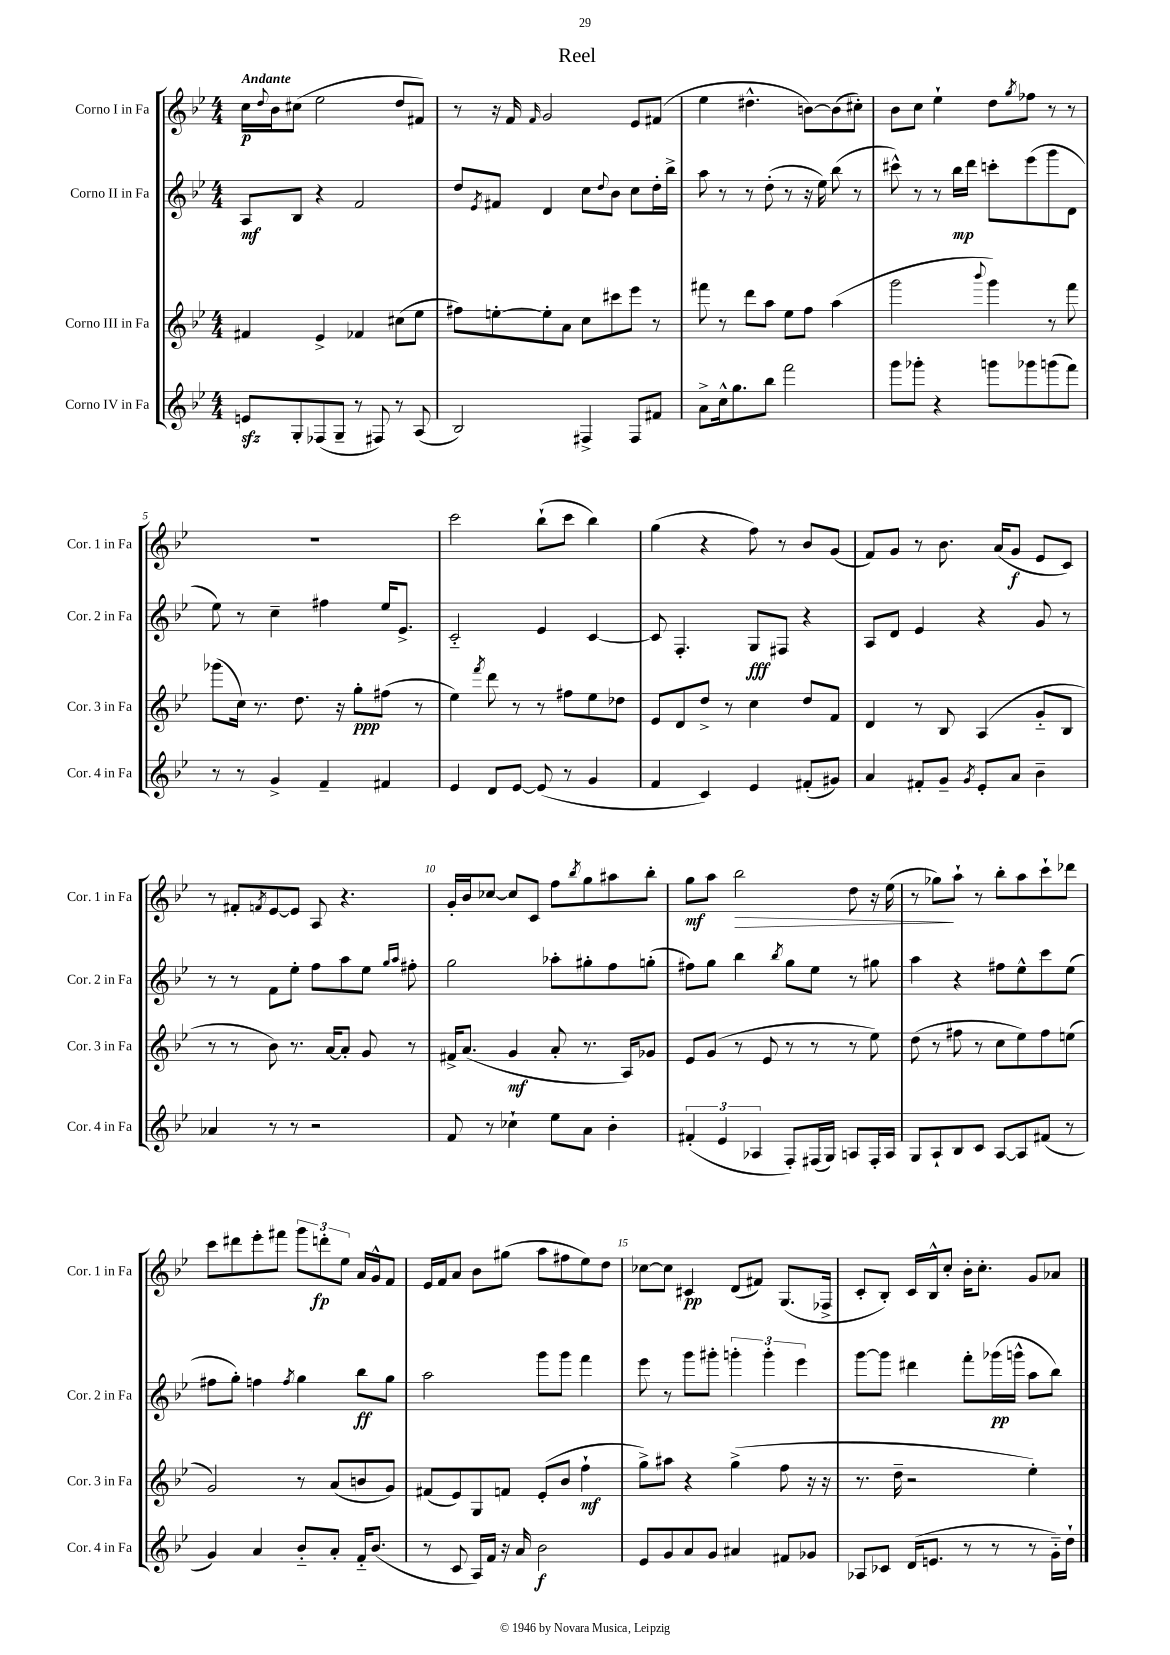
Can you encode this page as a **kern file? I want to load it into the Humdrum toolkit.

**kern	**dynam	**kern	**dynam	**kern	**dynam	**kern	**dynam
*part4	*part4	*part3	*part3	*part2	*part2	*part1	*part1
*staff4	*staff4	*staff3	*staff3	*staff2	*staff2	*staff1	*staff1
*I"Corno IV in Fa	*	*I"Corno III in Fa	*	*I"Corno II in Fa	*	*I"Corno I in Fa	*
*I'Cor. 4 in Fa	*	*I'Cor. 3 in Fa	*	*I'Cor. 2 in Fa	*	*I'Cor. 1 in Fa	*
*clefG2	*	*clefG2	*	*clefG2	*	*clefG2	*
*k[b-e-]	*	*k[b-e-]	*	*k[b-e-]	*	*k[b-e-]	*
*M4/4	*	*M4/4	*	*M4/4	*	*M4/4	*
=1	=1	=1	=1	=1	=1	=1	=1
!	!	!	!	!	!	!LO:TX:a:B:t=Andante	!
8enzz/L	.	4f#X/	.	8A/L	mf	16cc\LL	p
.	.	.	.	.	.	8qqdd/	.
.	.	.	.	.	.	16b-\J	.
8G'/	.	.	.	8B-/J	.	(8cc#X\J	.
(8F-X/	.	4e-^/	.	4r	.	2ee-\	.
8G~/J	.	.	.	.	.	.	.
8r	.	4f-X/	.	2f/	.	.	.
8F#X/)	.	.	.	.	.	.	.
8r	.	(8cc#X\L	.	.	.	8dd/L	.
(8A/	.	8ee-\J	.	.	.	8f#X/J)	.
=2	=2	=2	=2	=2	=2	=2	=2
2B-/)	.	8ff#X\L)	.	8dd/L	.	8r	.
.	.	.	.	8qe-/	.	.	.
.	.	[8een'\	.	8f#X/J	.	16r	.
.	.	.	.	.	.	16f/	.
.	.	.	.	.	.	16qqf/	.
.	.	8ee'\]	.	4d/	.	2g/	.
.	.	8a\J	.	.	.	.	.
4F#X^/	.	8cc\L	.	8cc\L	.	.	.
.	.	.	.	8qqdd/	.	.	.
.	.	8ccc#X\	.	8b-\J	.	.	.
8F#/L	.	8eee-\J	.	8cc\L	.	8e-/L	.
8f#X/J	.	8r	.	16dd'\L	.	(8f#X/J	.
.	.	.	.	16bb-^\JJ	.	.	.
=3	=3	=3	=3	=3	=3	=3	=3
8a^\L	.	8fff#X\	.	8aa\	.	4ee-\	.
16cc^^\k	.	8r	.	8r	.	.	.
8.gg\	.	.	.	.	.	.	.
.	.	8ddd\L	.	8r	.	4.dd#X^^\	.
8bb-\J	.	8aa\J	.	(8dd'\	.	.	.
2fff\	.	8ee-\L	.	8r	.	.	.
.	.	8ff\J	.	16r	.	[8bn\L)	.
.	.	.	.	16ee-\)	.	.	.
.	.	(4aa\	.	(8bb-\	.	(8b\]	.
.	.	.	.	8r	.	8cc#X'\J)	.
=4	=4	=4	=4	=4	=4	=4	=4
8ggg\L	.	2ggg\	.	8ccc#X^^\)	.	8b-\L	.
8ggg-X'\J	.	.	.	8r	.	8cc\J	.
4r	.	.	.	8r	.	4ee-`\	.
.	.	.	.	16bb-\LL	mp	.	.
.	.	.	.	16ddd\JJ	.	.	.
.	.	8qqbbb-/	.	.	.	.	.
8gggn\L	.	4ggg\)	.	8cccn'\L	.	8dd\L	.
.	.	.	.	.	.	8qgg/	.
8ggg-X\	.	.	.	(8eee-\	.	8ff-X\J	.
(8gggn\	.	8r	.	8ggg\	.	8r	.
8fff\J)	.	8fff\	.	8d\J	.	8r	.
!!LO:LB:g=z
=5	=5	=5	=5	=5	=5	=5	=5
8r	.	(8ggg-X\L	.	8ee-\)	.	1r	.
8r	.	16cc\Jk)	.	8r	.	.	.
.	.	8.r	.	.	.	.	.
4g^/	.	.	.	4cc~\	.	.	.
.	.	8.dd\	.	.	.	.	.
4f~/	.	.	.	4ff#X\	.	.	.
.	.	16r	.	.	.	.	.
.	.	8gg'\L	ppp	.	.	.	.
4f#X/	.	(8ff#X\J	.	16ee-/KL	.	.	.
.	.	.	.	8.e-^/J	.	.	.
.	.	8r	.	.	.	.	.
=6	=6	=6	=6	=6	=6	=6	=6
4e-/	.	4ee-\)	.	2c/	.	2ccc\	.
.	.	8qfff/	.	.	.	.	.
8d/L	.	8ddd\	.	.	.	.	.
[8e-/J	.	8r	.	.	.	.	.
(8e-/]	.	8r	.	4e-/	.	(8bb-`\L	.
8r	.	8ff#X\L	.	.	.	8ccc\J	.
4g/	.	8ee-\	.	[4c/	.	4bb-\)	.
.	.	8dd-X\J	.	.	.	.	.
=7	=7	=7	=7	=7	=7	=7	=7
4f/	.	8e-/L	.	8c/]	.	(4gg\	.
.	.	8d/	.	4.F'/	.	.	.
4c/)	.	8dd^/J	.	.	.	4r	.
.	.	8r	.	.	.	.	.
4e-/	.	4cc\	.	8G/L	fff	8ff\)	.
.	.	.	.	8F#X/J	.	8r	.
(8f#X'/L	.	8dd/L	.	4r	.	8b-/L	.
8g#X/J)	.	8f/J	.	.	.	(8g/J	.
=8	=8	=8	=8	=8	=8	=8	=8
4a/	.	4d/	.	8A/L	.	8f/L)	.
.	.	.	.	8d/J	.	8g/J	.
8f#X'/L	.	8r	.	4e-/	.	8r	.
8g~/J	.	8B-/	.	.	.	8.b-\	.
8qg/	.	.	.	.	.	.	.
8e-'/L	.	(4A/	.	4r	.	.	.
.	.	.	.	.	.	(16a/KL	.
8a/J	.	.	.	.	.	8g/J	f
4b-~\	.	8g/L	.	8g/	.	8e-/L	.
.	.	8B-/J	.	8r	.	8c/J)	.
!!LO:LB:g=z
=9	=9	=9	=9	=9	=9	=9	=9
4a-X/	.	8r	.	8r	.	8r	.
.	.	8r	.	8r	.	8f#X'/L	.
.	.	.	.	.	.	8qfn/	.
8r	.	8b-\)	.	8f\L	.	[8e-/	.
8r	.	8.r	.	8ee-'\J	.	8e-/J]	.
2r	.	.	.	8ff\L	.	8A/	.
.	.	[16a/KL	.	.	.	.	.
.	.	8a'/J]	.	8aa\	.	4.r	.
.	.	8g/	.	8ee-\J	.	.	.
.	.	.	.	16qqgg/LL	.	.	.
.	.	.	.	16qqaa/JJ	.	.	.
.	.	8r	.	8ff#X'\	.	.	.
=10	=10	=10	=10	=10	=10	=10	=10
8f/	.	16f#X^/KL	.	2gg\	.	16g'/LL	.
.	.	(8.a/J	.	.	.	16b-/J	.
8r	.	.	.	.	.	[8cc-X/J	.
4cc-X`\	.	4g/	mf	.	.	8cc-/L]	.
.	.	.	.	.	.	8c/J	.
8ee-\L	.	8a'/	.	8aa-X'\L	.	8ff\L	.
.	.	.	.	.	.	8qbb-/	.
8a\J	.	8.r	.	8gg#X'\	.	8gg\	.
4b-'\	.	.	.	8ff\	.	8aa#X\	.
.	.	16A/KL)	.	.	.	.	.
.	.	8g-X/J	.	(8ggn'\J	.	8bb-'\J	.
=11	=11	=11	=11	=11	=11	=11	=11
(6f#X'/	.	8e-/L	.	8ff#X\L)	.	8gg\L	mf
.	.	(8g/J	.	8gg\J	.	8aa\J	.
6e-/	.	.	.	.	.	.	.
!	!	!	!	!	!	!	!LO:HP:b
.	.	8r	.	4bb-\	.	2bb-\	>
6A-X/	.	.	.	.	.	.	.
.	.	8e-/	.	.	.	.	.
.	.	.	.	8qbb-/	.	.	.
8F'/L)	.	8r	.	8gg\L	.	.	.
(16F#X/L	.	8r	.	8ee-\J	.	.	.
16G/JJ)	.	.	.	.	.	.	.
8An/L	.	8r	.	8r	.	8dd\	.
16F#'/L	.	8ee-\)	.	8gg#X\	.	16r	.
16A/JJ	.	.	.	.	.	(16ee-\	.
=12	=12	=12	=12	=12	=12	=12	=12
8G/L	.	(8dd\	.	4aa\	.	8r	.
8A`/	.	8r	.	.	.	8gg-X\L)	.
8B-/	.	8ff#X\	.	4r	.	8aa`\J	]
8c/J	.	8r	.	.	.	8r	.
[8A/L	.	8cc\L	.	8ff#X\L	.	8bb-'\L	.
8A/]	.	8ee-\)	.	8ee-^^\	.	8aa\	.
(8f#X/J	.	8ff#\	.	8ccc\	.	8ccc`\	.
8r	.	(8een\J	.	(8ee-\J	.	8ddd-X\J	.
!!LO:LB:g=z
=13	=13	=13	=13	=13	=13	=13	=13
4g/)	.	2g/)	.	8ff#X\L	.	8ccc\L	.
.	.	.	.	8gg'\J)	.	8ddd#X\	.
4a/	.	.	.	4ffn\	.	8eee-'\	.
.	.	.	.	.	.	8fff#X\J	.
.	.	.	.	8qff/	.	.	.
8b-/L	.	8r	.	4gg\	.	12ggg\L	.
.	.	.	.	.	.	12dddn'\	fp
8a'/J	.	(8a/L	.	.	.	.	.
.	.	.	.	.	.	12ee-\J	.
16f/KL	.	8bn/	.	8bb-\L	ff	16a/LL	.
(8.b-/J	.	.	.	.	.	16g^^/J	.
.	.	8g/J)	.	8gg\J	.	8f/J	.
=14	=14	=14	=14	=14	=14	=14	=14
8r	.	(8f#X/L	.	2aa\	.	16e-/LL	.
.	.	.	.	.	.	16f/J	.
8c/	.	8e-/)	.	.	.	8a/J	.
16A/LL)	.	8G/	.	.	.	8b-\L	.
16f/JJ	.	.	.	.	.	.	.
16r	.	8fn/J	.	.	.	(8gg#X\J	.
16a/	.	.	.	.	.	.	.
2b-\	f	(8e-'/L	.	8ggg\L	.	8aa\L	.
.	.	8b-/J	.	8ggg\J	.	8ff#X\	.
.	.	4ff`\	mf	4fff\	.	8ee-\)	.
.	.	.	.	.	.	8dd\J	.
=15	=15	=15	=15	=15	=15	=15	=15
8e-/L	.	8gg^\L)	.	8eee-\	.	[8cc-X\L	.
8g/	.	8aa#X\J	.	8r	.	8cc-\J]	.
8a/	.	4r	.	8ggg\L	.	4c#X/	pp
8g/J	.	.	.	8ggg#X'\J	.	.	.
4a#X/	.	(4gg^\	.	6gggn'\	.	(8d/L	.
.	.	.	.	.	.	8f#X/J)	.
.	.	.	.	6ggg'\	.	.	.
8f#X/L	.	8ff\	.	.	.	(8.G/L	.
.	.	.	.	6eee-\	.	.	.
8g-X/J	.	16r	.	.	.	.	.
.	.	16r	.	.	.	16F-X^/Jk	.
=16	=16	=16	=16	=16	=16	=16	=16
8A-X/L	.	8.r	.	[8ggg\L	.	8c'/L	.
8c-X/J	.	.	.	8ggg\J]	.	8B-'/J)	.
.	.	16dd~\	.	.	.	.	.
(16d/KL	.	2r	.	4ddd#X\	.	16c/LL	.
8.en/J	.	.	.	.	.	16B-^^/J	.
.	.	.	.	.	.	8cc'/J	.
8r	.	.	.	8fff'\L	.	16b-'\KL	.
.	.	.	.	.	.	8.cc'\J	.
8r	.	.	.	(16ggg-X\L	pp	.	.
.	.	.	.	16gggn^^\JJ	.	.	.
8r	.	4ee-'\)	.	8aa\L	.	8g/L	.
16g\LL)	.	.	.	8bb-\J)	.	8a-X/J	.
16dd`\JJ	.	.	.	.	.	.	.
==	==	==	==	==	==	==	==
*-	*-	*-	*-	*-	*-	*-	*-
